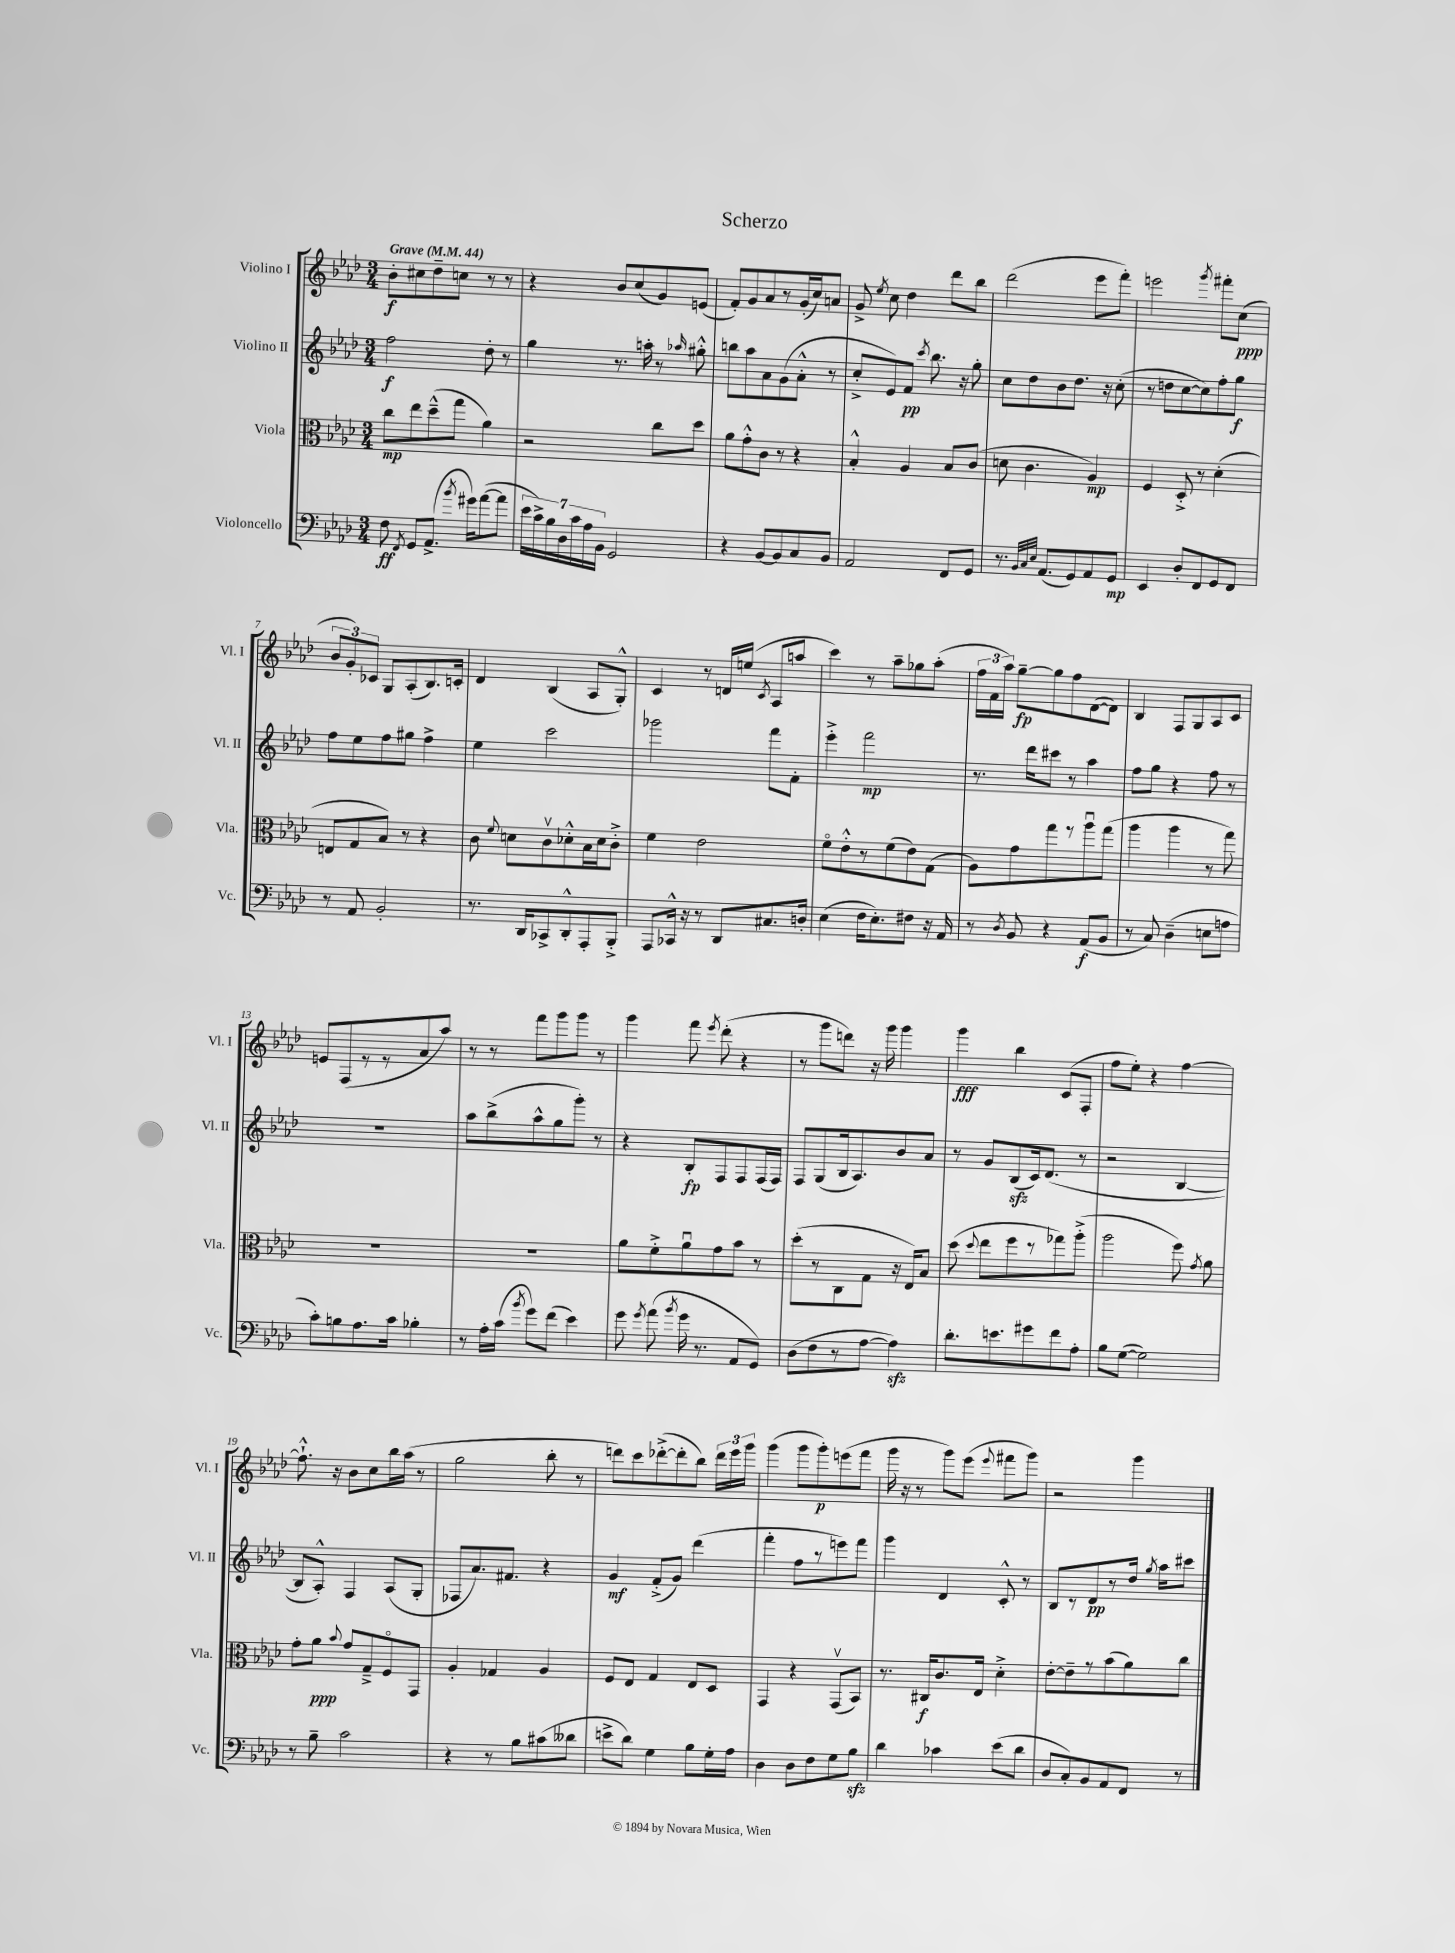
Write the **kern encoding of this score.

**kern	**kern	**kern	**kern
*staff4	*staff3	*staff2	*staff1
*clefF4	*clefC3	*clefG2	*clefG2
*k[b-e-a-d-]	*k[b-e-a-d-]	*k[b-e-a-d-]	*k[b-e-a-d-]
*M3/4	*M3/4	*M3/4	*M3/4
*MM44	*MM44	*MM44	*MM44
8F	8cc	2ff	8b-'
8qFF	.	.	.
8GG	8ee-	.	8cc#
(8.AA-^	(8dd-~^^	.	8dd-~
.	8gg	.	8cc
8qb-	.	.	.
16g#)	.	.	.
([8a-	4a-)	8dd-'	8r
8a-]	.	8r	8r
=	=	=	=
28e-	2r	4gg	4r
28c^)	.	.	.
28B-	.	.	.
28D-	.	.	.
28c	.	.	.
28A-	.	.	.
28BB-	.	.	.
2GG	.	8.r	8b-
.	.	.	(8cc
.	.	16aa'	.
.	8cc	8r	8g)
.	.	16qqaa-	.
.	8dd-	8gg#'^^	(8e
=	=	=	=
4r	8a-	8bb	8f')
.	8g'^^	8aa-	8g
[8BB-	8c	8a-	8a-
8BB-]	8r	(8g	8r
8C	4r	8a-'^^	(16g'
.	.	.	16cc)
8BB-	.	8r	8a
=	=	=	=
2AA-	4B-'^^	8cc'^	8g^
.	.	.	8qee-
.	.	8e-)	8cc
.	4A-	8f	4dd-
.	.	8qccc	.
.	.	8.bb-	.
8FF	8B-	.	8ddd-
.	.	16r	.
8GG	(8c	8gg'	8bb-
=	=	=	=
8.r	8d	8cc	(2ddd-
.	4.c	8dd-	.
32qqBB-	.	.	.
32qqC	.	.	.
32qqE-	.	.	.
(8.AA-	.	.	.
.	.	8b-	.
8GG)	.	8.dd-	.
8AA-	4A-)	.	8eee-
.	.	16r	.
8GG	.	(8cc'	8fff')
=	=	=	=
4EE-	4F	8r	2eee
.	.	8dd	.
8D-'	8D-'^	[8cc	.
8FF	8r	8cc])	.
.	.	.	8qggg
8GG	(4d-'	8ff'	8fff#'
8FF	.	8gg	(8cc
=	=	=	=
8r	8E	8ff	12b-
.	.	.	12g')
8AA-	8G	8ee-	.
.	.	.	12c-
2BB-'	8B-)	8ff	8G
.	8r	8gg#	(8A-'
.	4r	4ff^	8.B-)
.	.	.	16c'
=	=	=	=
8.r	8c	4ee-	4d-
.	8qqf	.	.
.	8d	.	.
16DD-	.	.	.
8CC-^	8cv	2ccc	(4B-
8DD-'^^	8d-'^^	.	.
8AAA-'	16B-	.	8A-
.	16d-	.	.
8BBB-'^	8c'^	.	8G'^^)
=	=	=	=
8AAA-	4f	2ggg-	4c
16CC-^^	.	.	.
16r	.	.	.
8r	2e-	.	8r
8DD-	.	.	16d
.	.	.	(16ee
.	.	.	8qc
8.C#	.	8fff	8A-
.	.	8f'	8aa
16D'	.	.	.
=	=	=	=
(4E-	8fo	4eee-'^	4ccc)
.	8e-'^^	.	.
16F	8r	2fff	8r
8.E-')	.	.	.
.	(8f	.	8aa-~
8F#	8e-)	.	8gg-
16r	(8G	.	(8aa-'
16AA-	.	.	.
=	=	=	=
8r	8A-)	8.r	24ff
.	.	.	24f
.	.	.	24aa-)
8qD-	.	.	.
8BB-	8g	.	[8gg~
.	.	16ddd-	.
4r	8gg	8ccc#	8gg]
.	8r	8r	8ff
(8AA-	8aa-u	4aa-	([8d-
8BB-	(8gg	.	8d-])
=	=	=	=
8r	4aa-	8ff	4B-
8C)	.	8gg	.
(4D-~	4aa-	4r	8F
.	.	.	8G
8E	8r	8ff	8A-
8A	8gg)	8r	8c
=	=	=	=
8c')	2.r	2.r	8e
8B	.	.	(8F
8.A-	.	.	8r
.	.	.	8r
16c	.	.	.
4B-'	.	.	8a-
.	.	.	8aa-)
=	=	=	=
8r	2.r	8aa-	8r
16A-'	.	(8bb-^	8r
(16c	.	.	.
8qb-	.	.	.
8g)	.	8aa-^^	8fff
(8f	.	8gg	8ggg
4e-)	.	8ggg')	8ggg
.	.	8r	8r
=	=	=	=
8g	8a-	4r	4ggg
8qg	.	.	.
(8a-	8f'^	.	.
8qb-	.	.	.
16g	8a-u	8B-'	8fff
8.r	.	.	.
.	.	.	8qeee-
.	8g	8F	(8ddd-'
8AA-	8b-	8F	4r
8GG)	8r	(16F	.
.	.	16F)	.
=	=	=	=
(8D-	(8dd-'	8F	8r
8F	8r	(8G	8ggg
8r	8C	16B-	8ddd)
.	.	8.A-)	.
[8A-	8G	.	16r
.	.	.	16ggg
4A-])	16r	8b-	4ggg
.	16E-)	.	.
.	8B-	8a-	.
=	=	=	=
8.d-'	(8dd-	8r	4ggg
.	8qqdd-	.	.
.	8ee-	8g	.
8.e	.	.	.
.	8ff	(8B-	4bb-
8g#	8r	16c)	.
.	.	(8.d-	.
8f	8gg-)	.	(8c
8A-'	(8aa-'^	8r	8F'
=	=	=	=
8B-	2aa-	2r	8ff
([8G	.	.	8ee-')
2G])	.	.	4r
.	8ff)	[4B-	[4ff
.	8qg	.	.
.	8a-	.	.
=	=	=	=
8r	8g'	8B-]	8.ff`^^]
8B-~	8a-	8A-'^^)	.
.	.	.	16r
.	8qqb-	.	.
2c	8g	4F	8b-
.	8G~^	.	8cc
.	8Fo	(8A-	16bb-
.	.	.	(16aa-
.	8GG	8G'	8r
=	=	=	=
4r	4A-'	8F-	2gg
.	.	8.a-)	.
8r	4G-	.	.
.	.	8.f#	.
8B-	.	.	.
(8c#	4A-	4r	8bb-'
8d--	.	.	8r
=	=	=	=
8e^	8F	4g	8ddd)
8d-)	8E-	.	8ccc
4G	4G	(8f'^	([8ddd-'^
.	.	8g)	8ddd-']
8B-	8E-	(4ddd-	8bb-)
16G'	8D-	.	24ddd-
.	.	.	24eee-
16A-	.	.	.
.	.	.	24ggg
=	=	=	=
4D-	4GG	4fff'	(4ggg
8D-	4r	8ff	8ggg
8F	.	8r	8ggg')
8G	(8GGv	8eee)	(8eee
8B-	8BB-)	8fff	8fff
=	=	=	=
4d-	8.r	4ggg	16ggg
.	.	.	16r
.	.	.	8r
.	16C#	.	.
4c-	8.c	4d-	8ggg)
.	.	.	(8eee-
.	16E-	.	.
.	.	.	8qqeee-
(8e-	4d-'^	8c'^^	8fff#
8d-	.	8r	8ggg)
=	=	=	=
8D-	[8e-'	8B-	2r
8C')	8e-~]	8r	.
8BB-	8r	8d-	.
8AA-	(8b-	8r	.
8FF	8a-)	16dd-	4ggg
.	.	8qgg	.
.	.	16aa-	.
8r	8cc	8ccc#	.
==	==	==	==
*-	*-	*-	*-
